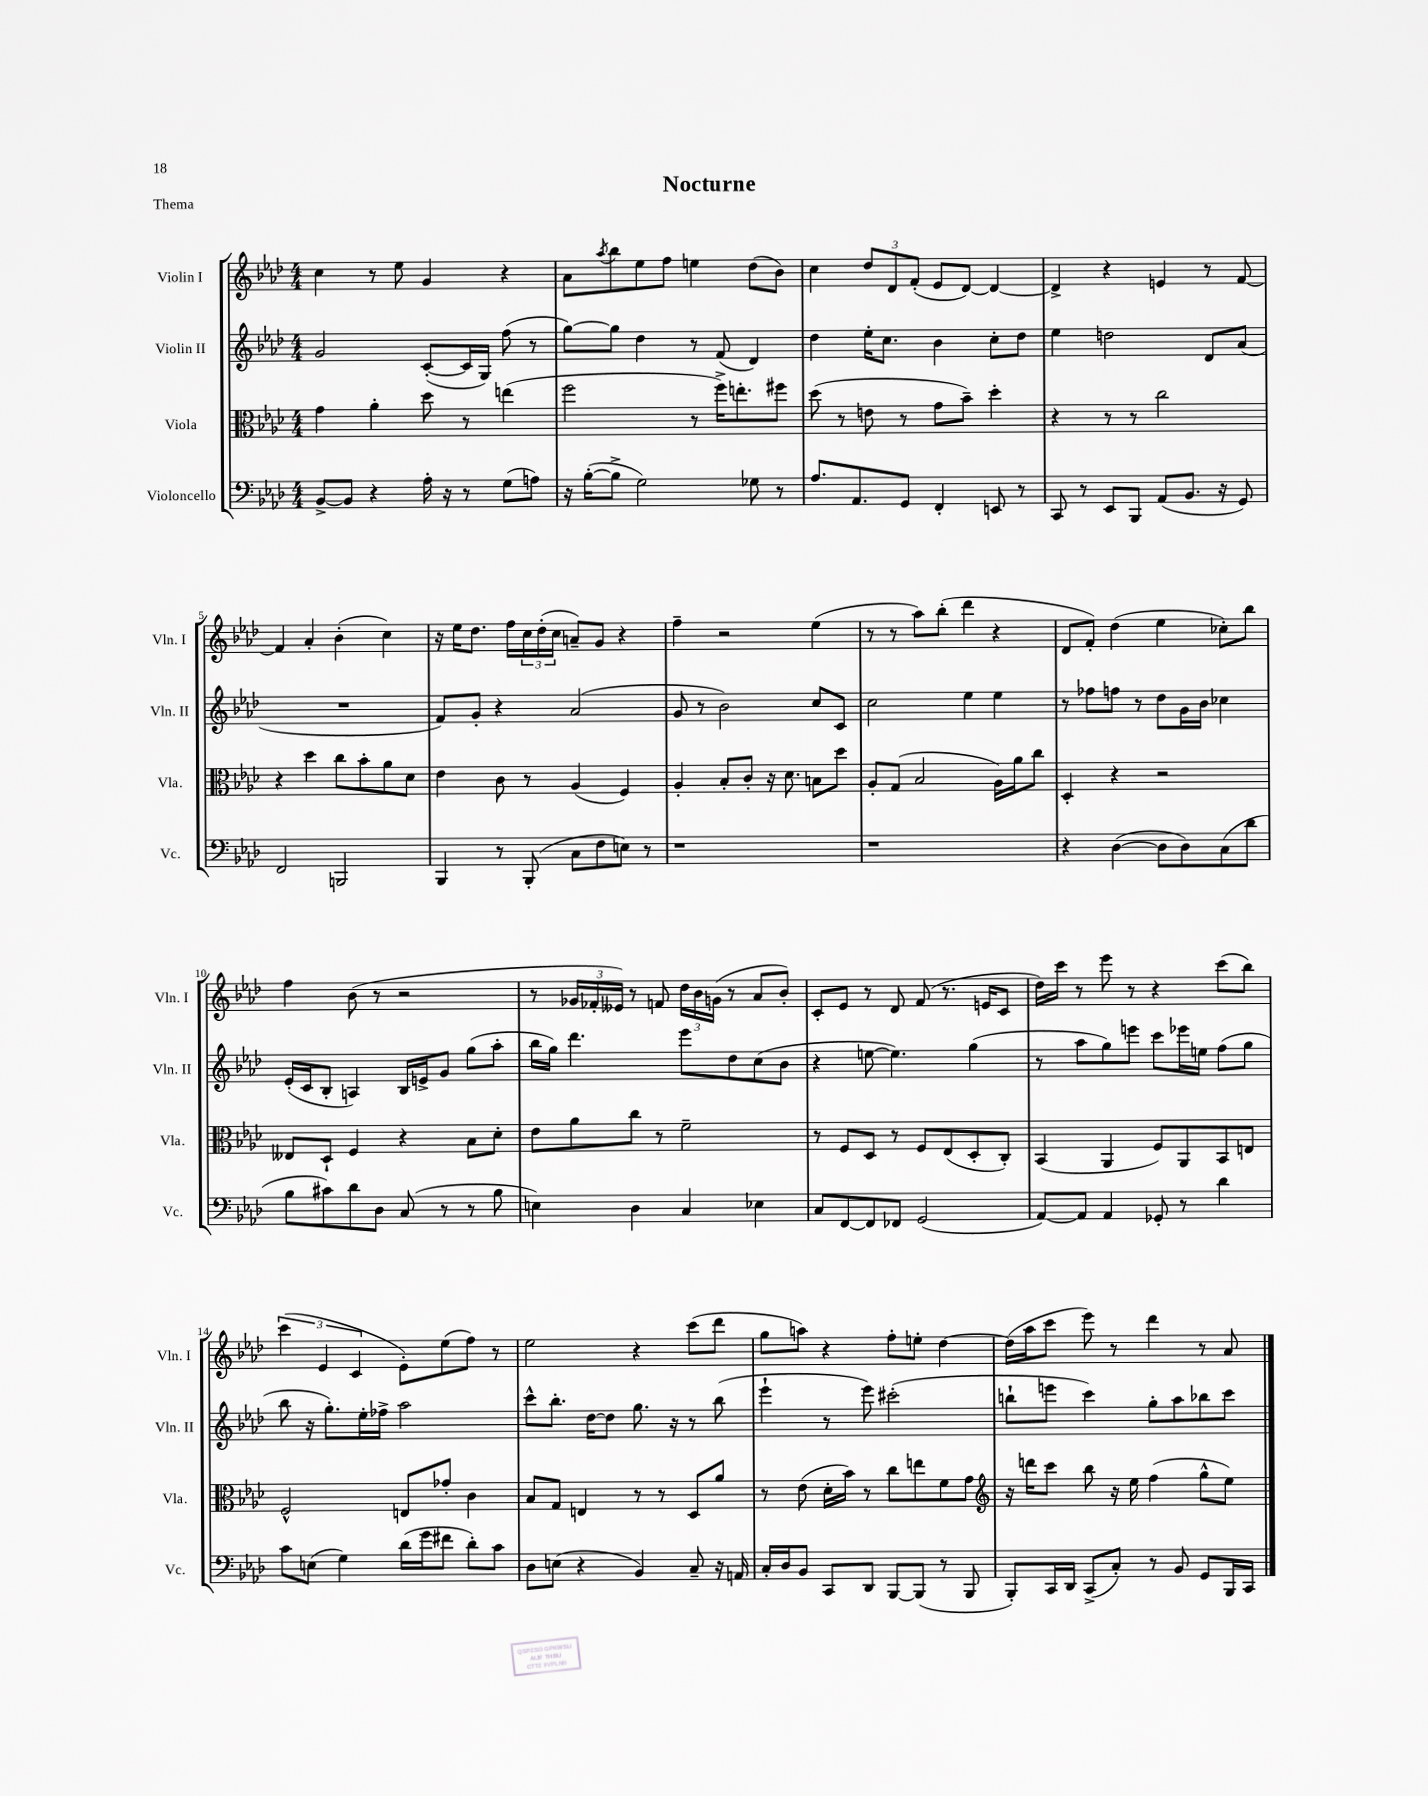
\header { title = "Nocturne" piece = "Thema" }
<<
\new StaffGroup <<
\new Staff = "s0" \with { instrumentName = "Violin I" shortInstrumentName = "Vln. I" } {
    \clef treble \key aes \major \numericTimeSignature \time 4/4
    c''4 r8 ees''8 g'4 r4 |
    aes'8 \acciaccatura { aes''8 } bes''8 ees''8 f''8 e''4 des''8( bes'8) |
    c''4 \tuplet 3/2 { des''8 des'8 f'8-.( } ees'8 des'8~) des'4~ |
    des'4-> r4 e'4 r8 f'8~ |
    f'4 aes'4-. bes'4-.( c''4) |
    r16 ees''16 des''8. f''16 \tuplet 3/2 { c''16 des''16-.( c''16 } a'8--) g'8 r4 |
    f''4-- r2 ees''4( |
    r8 r8 aes''8) bes''8-.( des'''4 r4 |
    des'8 f'8-.) des''4( ees''4 ces''8-.) bes''8 |
    f''4 bes'8( r8 r2 |
    r8 \tuplet 3/2 { ges'16 fes'16-. eeses'16) } r8 f'8 \tuplet 3/2 { des''16 bes'16 g'16( } r8 aes'8 bes'8-.) |
    c'8-. ees'8 r8 des'8 f'8( r8. e'16 c'8 |
    des''16) c'''16 r8 ees'''8 r8 r4 c'''8( bes''8) |
    \tuplet 3/2 { c'''4( ees'4 c'4 } ees'8-.) ees''8( f''8) r8 |
    ees''2 r4 c'''8( des'''8 |
    g''8 a''8) r4 f''8-. e''8-. des''4~ |
    des''16( aes''16 c'''8 ees'''8) r8 des'''4 r8 aes'8 \bar "|." |
}
\new Staff = "s1" \with { instrumentName = "Violin II" shortInstrumentName = "Vln. II" } {
    \clef treble \key aes \major \numericTimeSignature \time 4/4
    g'2 c'8~-.( c'16 g16) f''8( r8 |
    g''8~) g''8 des''4 r8 f'8( des'4) |
    des''4 ees''16-. c''8. bes'4 c''8-. des''8 |
    ees''4 d''2 des'8 aes'8( |
    R1 |
    f'8) g'8-. r4 aes'2( |
    g'8 r8 bes'2) c''8 c'8 |
    c''2 ees''4 ees''4 |
    r8 fes''8 f''8 r8 des''8 g'16 bes'16 ces''4 |
    ees'16-.( c'16 bes8-. a4) bes16 e'16-> g'8 g''8( aes''8-. |
    bes''16 g''16) des'''4. ees'''8 des''8 c''8( bes'8 |
    r4 e''8~ e''4.) g''4( |
    r8 aes''8 g''8) e'''8 c'''8 ees'''16 e''16 f''8( g''8 |
    bes''8 r16 g''8.-.) ees''16-. fes''16-> aes''2 |
    c'''8-^ bes''8.-. des''16~ des''8 g''8. r16 r8 bes''8( |
    ees'''4-! r8 ees'''8) cis'''2-.( |
    b''8-! e'''8 c'''4) g''8-. aes''8 bes''8 c'''8 \bar "|." |
}
\new Staff = "s2" \with { instrumentName = "Viola" shortInstrumentName = "Vla." } {
    \clef alto \key aes \major \numericTimeSignature \time 4/4
    g'4 aes'4-. des''8 r8 e''4( |
    f''2 r8 f''16->) e''8.-. fis''8 |
    des''8( r8 e'8 r8 g'8 bes'8--) des''4-. |
    r4 r8 r8 c''2 |
    r4 des''4 c''8 bes'8-. aes'8 des'8 |
    ees'4 c'8 r8 aes4( f4) |
    aes4-. bes8-. c'8-. r16 des'8. b8 des''8 |
    aes8-. g8( bes2 aes16) aes'16 c''8 |
    des4-. r4 r2 |
    eeses8 des8-! f4 r4 bes8 des'8-. |
    ees'8 aes'8 c''8 r8 f'2-- |
    r8 f8 des8 r8 f8 ees8( des8-. c8-.) |
    bes,4( aes,4 f8) aes,8 bes,8 e8 |
    f2-^ e8 ges'8-. c'4 |
    bes8 g8 e4 r8 r8 des8 aes'8 |
    r8 ees'8( des'16-. bes'16) r8 c''8 e''8 f'8 g'8 |
    \clef treble r16 d'''16 c'''8 bes''8 r16 ees''16 f''4( g''8-^ ees''8) \bar "|." |
}
\new Staff = "s3" \with { instrumentName = "Violoncello" shortInstrumentName = "Vc." } {
    \clef bass \key aes \major \numericTimeSignature \time 4/4
    bes,8~-> bes,8 r4 aes16-. r16 r8 g8( a8) |
    r16 bes16~-.( bes8-> g2) ges8 r8 |
    aes8. aes,8. g,8 f,4-. e,8 r8 |
    c,8 r8 ees,8 bes,,8 aes,8( bes,8. r16 g,8) |
    f,2 b,,2 |
    bes,,4 r8 bes,,8-.( c8 f8 e8) r8 |
    r1 |
    r1 |
    r4 des4~( des8 des8) c8( des'8 |
    bes8 cis'8) des'8 des8 c8( r8 r8 bes8 |
    e4) des4 c4 ees4 |
    c8 f,8~ f,8 fes,8 g,2( |
    aes,8~) aes,8 aes,4 ges,8-. r8 des'4 |
    c'8 e8( g4) des'16( g'16 fis'8 des'8-.) c'8 |
    des8 e8( r4 bes,4) c8-- r16 a,16 |
    c16-. des16 bes,8 c,8 des,8 bes,,8~ bes,,8( r8 bes,,8 |
    bes,,8-.) c,16 des,16 c,8->( c8-.) r8 bes,8 g,8 bes,,16 c,16 \bar "|." |
}
>>
>>
